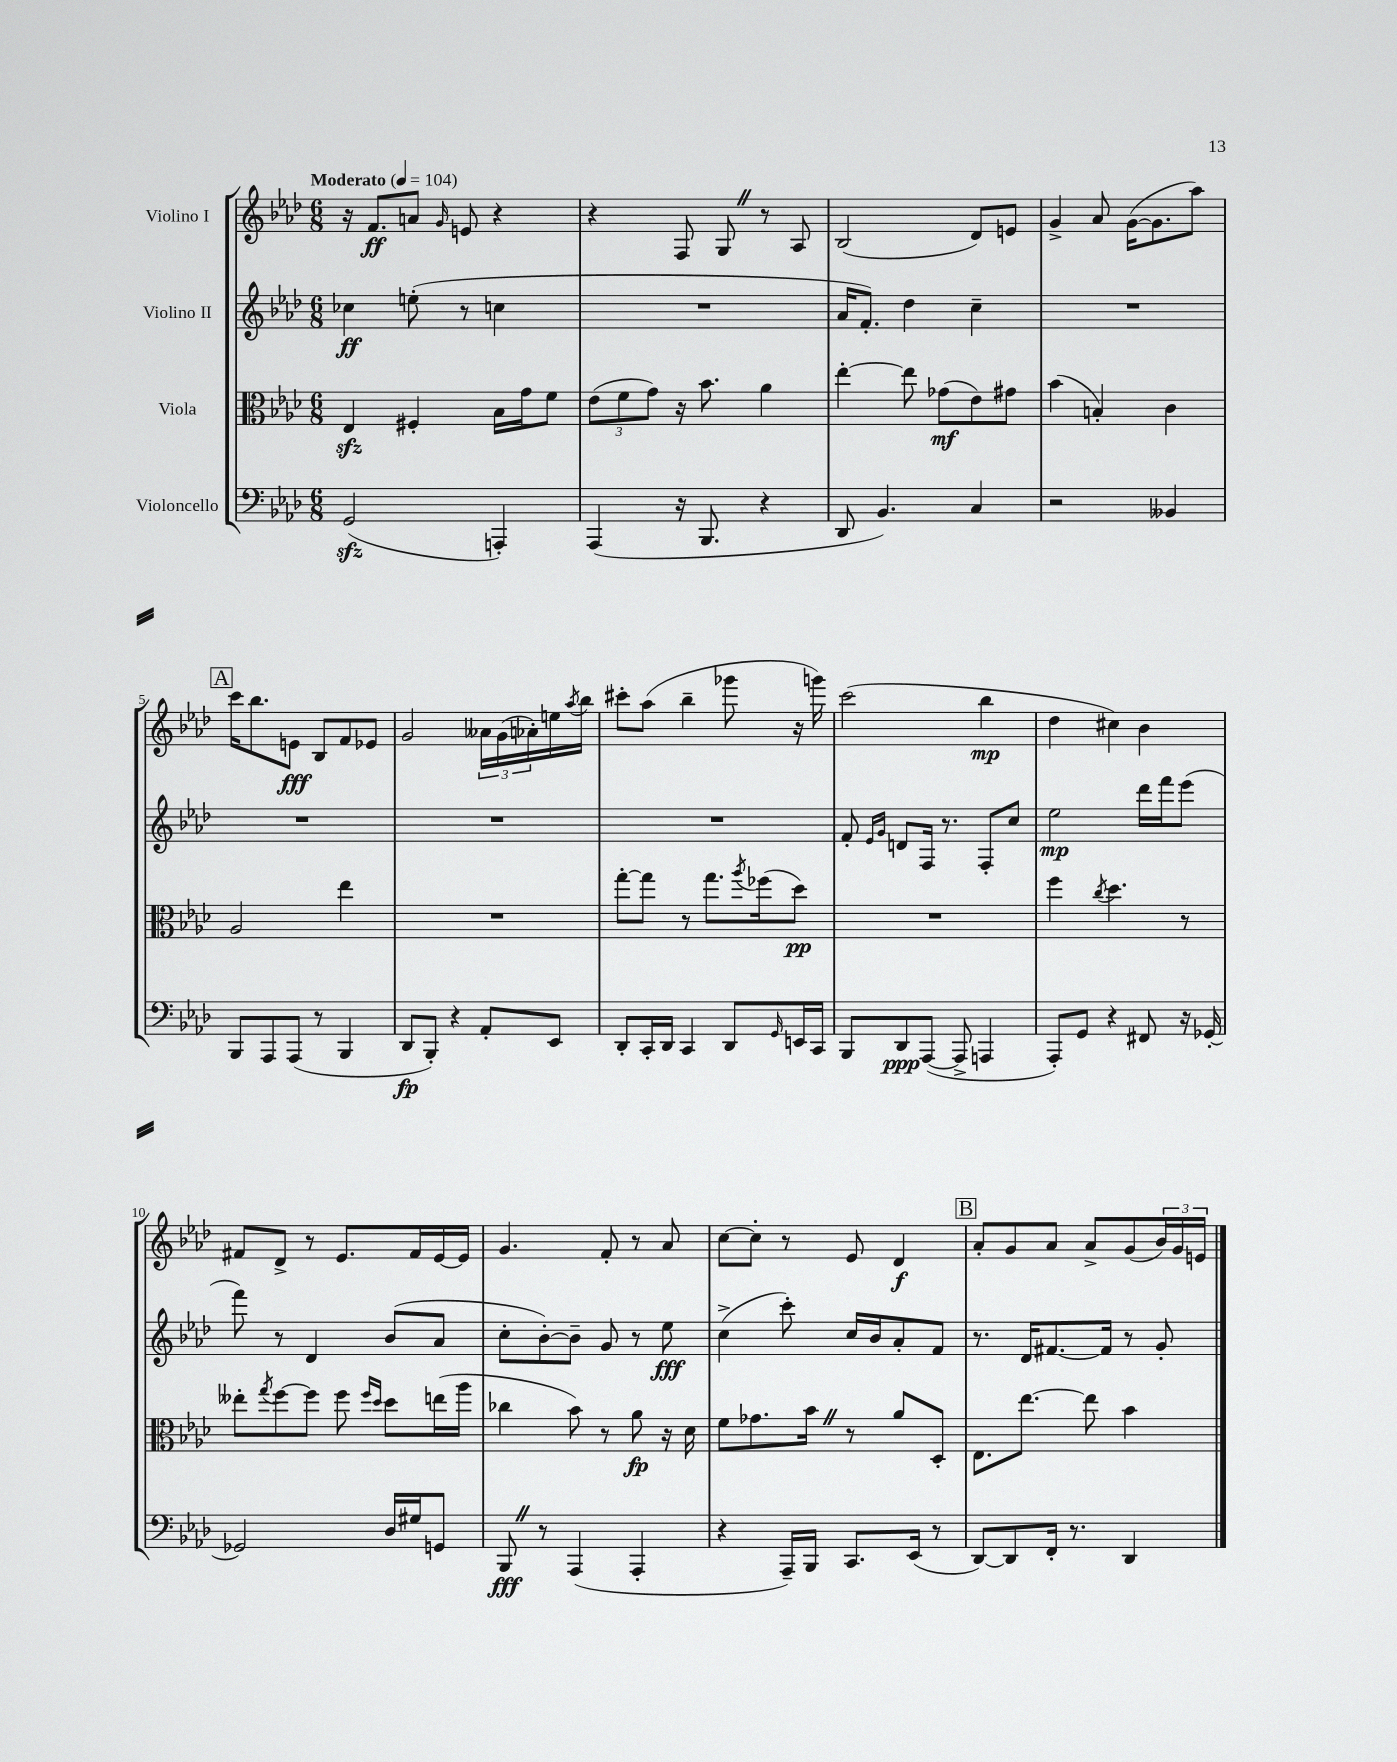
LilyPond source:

<<
\new StaffGroup <<
\new Staff = "s0" \with { instrumentName = "Violino I" } {
    \clef treble \key aes \major \numericTimeSignature \time 6/8 \tempo "Moderato" 4 = 104
    r16 f'8.\ff a'8 \grace { g'16 } e'8 r4 |
    r4 f8 g8 \once \override BreathingSign.text = \markup { \musicglyph "scripts.caesura.straight" } \breathe r8 aes8 |
    bes2( des'8) e'8 |
    g'4-> aes'8 g'16~( g'8. aes''8) |
    \mark \markup { \box "A" } c'''16 bes''8. e'8\fff bes8 f'8 ees'8 |
    g'2 \tuplet 3/2 { aeses'16 g'16( aes'16-.) } e''16 \acciaccatura { aes''8 } bes''16 |
    cis'''8-. aes''8( bes''4-- ges'''8 r16 g'''16) |
    c'''2( bes''4\mp |
    des''4 cis''4) bes'4 |
    fis'8 des'8-> r8 ees'8. fis'16 ees'16~ ees'16 |
    g'4. f'8-. r8 aes'8 |
    c''8~ c''8-. r8 ees'8 des'4\f |
    \mark \markup { \box "B" } aes'8-. g'8 aes'8 aes'8-> g'8( \tuplet 3/2 { bes'16) g'16 e'16 } \bar "|." |
}
\new Staff = "s1" \with { instrumentName = "Violino II" } {
    \clef treble \key aes \major \numericTimeSignature \time 6/8
    ces''4\ff e''8-.( r8 c''4 |
    R2. |
    aes'16 f'8.-.) des''4 c''4-- |
    R2. |
    \mark \markup { \box "A" } R2. |
    R2. |
    R2. |
    f'8-. \grace { ees'16 g'16 } d'8 f16 r8. f8-. c''8 |
    ees''2\mp des'''16 f'''16 ees'''8( |
    f'''8) r8 des'4 bes'8( aes'8 |
    c''8-. bes'8~-.) bes'8-- g'8 r8 ees''8\fff |
    c''4->( c'''8-.) c''16 bes'16 aes'8-. f'8 |
    \mark \markup { \box "B" } r8. des'16 fis'8.~ fis'16 r8 g'8-. \bar "|." |
}
\new Staff = "s2" \with { instrumentName = "Viola" } {
    \clef alto \key aes \major \numericTimeSignature \time 6/8
    ees4\sfz fis4-. bes16 g'16 f'8 |
    \tuplet 3/2 { ees'8( f'8 g'8) } r16 bes'8. aes'4 |
    ees''4~-. ees''8 ges'8\mf( ees'8) gis'8 |
    bes'4( b4-.) c'4 |
    \mark \markup { \box "A" } aes2 ees''4 |
    R2. |
    g''8~-. g''8 r8 g''8. \acciaccatura { aes''8 } fes''16( des''8\pp) |
    R2. |
    f''4 \acciaccatura { c''8 } des''4. r8 |
    eeses''8-. \acciaccatura { g''8 } f''8~ f''8 f''8 \grace { f''16 des''16 } des''8 e''16( aes''16 |
    ces''4 bes'8) r8 aes'8\fp r16 des'16 |
    f'8 ges'8. bes'16 \once \override BreathingSign.text = \markup { \musicglyph "scripts.caesura.straight" } \breathe r8 aes'8 des8-. |
    \mark \markup { \box "B" } ees8. ees''8.~ ees''8 bes'4 \bar "|." |
}
\new Staff = "s3" \with { instrumentName = "Violoncello" } {
    \clef bass \key aes \major \numericTimeSignature \time 6/8
    g,2\sfz( a,,4-.) |
    aes,,4( r16 bes,,8. r4 |
    des,8 bes,4.) c4 |
    r2 beses,4 |
    \mark \markup { \box "A" } bes,,8 aes,,8 aes,,8( r8 bes,,4 |
    des,8\fp bes,,8-.) r4 aes,8-. ees,8 |
    des,8-. c,16-. des,16 c,4 des,8 \grace { g,16 } e,16 c,16 |
    bes,,8 des,8\ppp aes,,8~( aes,,8-> a,,4 |
    aes,,8-.) g,8 r4 fis,8 r16 ges,16~-. |
    ges,2 des16 gis16 g,8 |
    bes,,8\fff \once \override BreathingSign.text = \markup { \musicglyph "scripts.caesura.straight" } \breathe r8 aes,,4( aes,,4-. |
    r4 aes,,16--) bes,,16 c,8. ees,16( r8 |
    \mark \markup { \box "B" } des,8~) des,8 f,16-. r8. des,4 \bar "|." |
}
>>
>>
